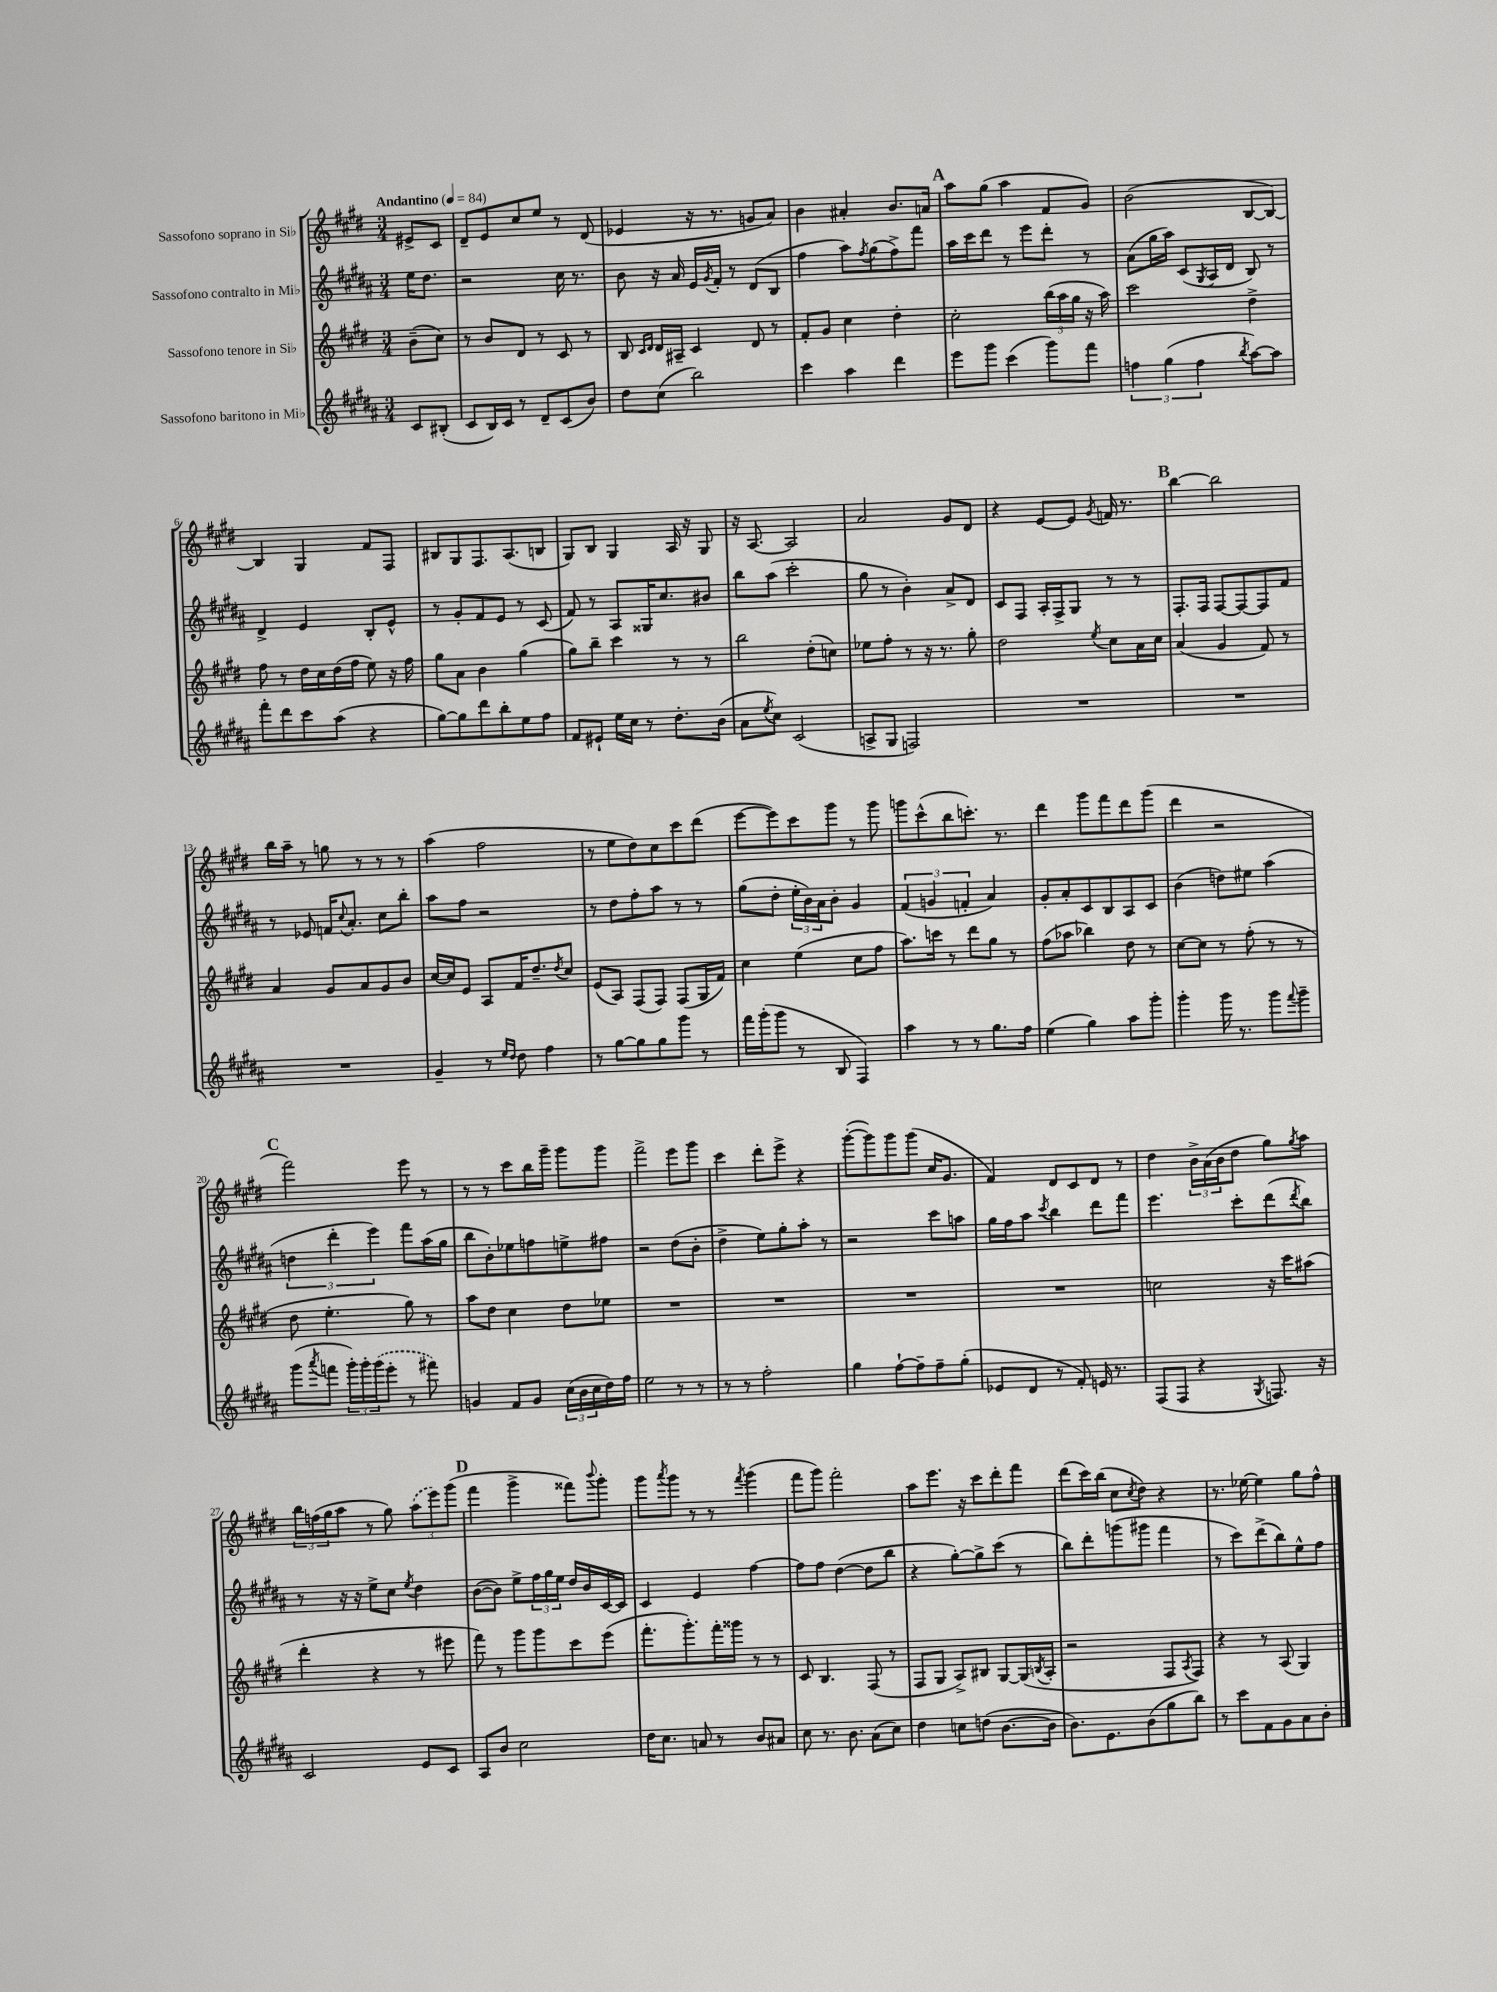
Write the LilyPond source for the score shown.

<<
\new StaffGroup <<
\new Staff = "s0" \with { instrumentName = "Sassofono soprano in Sib" } {
    \clef treble \key e \major \numericTimeSignature \time 3/4 \partial 4 \tempo "Andantino" 4 = 84
    eis'8-> cis'8 |
    dis'8-- e'8 cis''8 e''8 r8 dis'8( |
    ees'4 r16 r8. g'8 a'8) |
    b'4 ais'4-. b'8. a'16 |
    \mark \markup { \bold "A" } a''8 gis''8( a''4 fis'8 gis'8) |
    b'2( b8~ b8~) |
    b4 gis4 fis'8 fis8 |
    bis8 gis8 fis8. a8.( b8 |
    gis8) b8 gis4 a16 r16 gis8 |
    r16 a8.~ a2 |
    a'2 gis'8 dis'8 |
    r4 e'8~ e'8 \acciaccatura { gis'8 } f'16 r8. |
    \mark \markup { \bold "B" } b''4~ b''2 |
    b''16 a''16-- r8 g''8 r8 r8 r8 |
    a''4( fis''2 |
    r8 e''8 dis''8) cis''8 cis'''8 dis'''8( |
    e'''8~ e'''8) cis'''8 gis'''8 r8 gis'''8 |
    g'''8 cis'''8-^( b''8 c'''8.-.) r8. |
    dis'''4 gis'''8 fis'''8 dis'''8 gis'''8( |
    dis'''4 r2 |
    \mark \markup { \bold "C" } fis'''2) e'''8 r8 |
    r8 r8 cis'''8 b''16 gis'''16-- gis'''8 gis'''8 |
    fis'''2-> e'''8 gis'''8 |
    cis'''4 dis'''8-. e'''8-> r4 |
    gis'''8~-.( gis'''8) gis'''8 gis'''8( cis''16 gis'8. |
    fis'4) dis'8 cis'8 dis'8 r8 |
    dis''4 \tuplet 3/2 { b'16-> a'16( b'16 } dis''8 gis''8) \acciaccatura { gis''8 } a''8 |
    \tuplet 3/2 { b''16 f''16( gis''16 } a''8 r8 gis''8) \tuplet 3/2 { \once \slurDashed a''8( e'''8) gis'''8( } |
    \mark \markup { \bold "D" } fis'''4 gis'''4-> fisis'''8) \appoggiatura { b'''8 } gis'''8-. |
    gis'''8 \acciaccatura { a'''8 } gis'''8 r8 r8 \acciaccatura { fis'''8 } gis'''4( |
    fis'''8 gis'''8) fis'''2-. |
    a''8 e'''8. r16 cis'''8 dis'''8-. fis'''8 |
    dis'''8( cis'''16) b''16( cis''8 \acciaccatura { cis''8 } dis''8) r4 |
    r8. ees''16~ ees''4 gis''8 fis''8-^ \bar "|." |
}
\new Staff = "s1" \with { instrumentName = "Sassofono contralto in Mib" } {
    \clef treble \key b \major \numericTimeSignature \time 3/4 \partial 4
    e''16 dis''8. |
    r2 cis''16 r8. |
    b'8 r16 ais'16 e'16 \acciaccatura { gis'8 } fis'16-. r8 dis'8( b8 |
    fis''4 ais''8) \acciaccatura { fis''8 } gis''8( fis''8->) fis'''8 |
    \mark \markup { \bold "A" } ais''16 cis'''16 dis'''8 r8 e'''8 dis'''8-. r8 |
    ais'8( gis''16 ais''16) cis'8( \acciaccatura { gis8 } ais16 dis'16 b8) r8 |
    dis'4-> e'4 b8-. e'8-^ |
    r8 gis'8-. fis'8 e'8 r8 cis'8( |
    fis'8) r8 ais8 gisis16 cis''8. bis'8 |
    b''8 ais''8( cis'''2-. |
    gis''8 r8 b'4-.) ais'8-> dis'8 |
    cis'8 fis8 ais16-. fis16-> gis8 r8 r8 |
    \mark \markup { \bold "B" } fis8.-. fis16 fis8~ fis8~ fis8 fis'8 |
    r8 ees'8 f'16 \appoggiatura { cis''8 } ais'8.-. cis''8 b''8-. |
    ais''8 fis''8 r2 |
    r8 dis''8 fis''8-. ais''8 r8 r8 |
    gis''8( dis''8-. \tuplet 3/2 { e''16-. b'16) ais'16 } b'8-. gis'4 |
    \tuplet 3/2 { fis'4( g'4 f'4-. } ais'4) |
    gis'8-. ais'8-. cis'8 b8 ais8 cis'8 |
    b'4( d''8) eis''8 ais''4( |
    \mark \markup { \bold "C" } \tuplet 3/2 { d''4 dis'''4-. e'''4) } fis'''8 ais''16( gis''16 |
    b''8 b'8-.) ees''8 f''8 e''8-> fis''8 |
    r2 dis''8( b'8-. |
    dis''4-> e''8) gis''8-. ais''8-. r8 |
    r2 cis'''8 a''8 |
    gis''16 fis''16 ais''8 \acciaccatura { cis'''8 } b''4 dis'''8 fis'''8 |
    e'''4. cis'''8-. dis'''8( \acciaccatura { dis'''8 } b''8) |
    r8 r16 r16 e''8-> cis''8 \acciaccatura { e''8 } dis''4 |
    \mark \markup { \bold "D" } b'8~( b'8) e''8-> \tuplet 3/2 { fis''16 gis''16 e''16 } dis''16 b'16 cis'16~ cis'16 |
    cis'4 e'4 fis''4~ |
    fis''8 fis''8 dis''4~( dis''8 b''8 |
    r4 gis''8~-.) gis''8-> cis'''8( r8 |
    b''8) dis'''8-. g'''8( gis'''8 fis'''4 |
    r8 cis'''8) dis'''8->( b''8) e''8-^ fis''8 \bar "|." |
}
\new Staff = "s2" \with { instrumentName = "Sassofono tenore in Sib" } {
    \clef treble \key e \major \numericTimeSignature \time 3/4 \partial 4
    b'8--( cis''8) |
    r8 b'8 dis'8 r8 cis'8 r8 |
    b8 \grace { cis'16 dis'16 } dis'16 ais16-- cis'4 dis'8 r8 |
    fis'8-. gis'8 cis''4 dis''4-. |
    \mark \markup { \bold "A" } cis''2-. \tuplet 3/2 { b''16( a''16 gis''16 } r16 a''16) |
    cis'''2 dis''4-> |
    fis''8 r8 dis''16 cis''16 dis''16( fis''16 e''8) r16 fis''16 |
    gis''8 a'8 b'4 gis''4( |
    gis''8) b''8-- cis'''4 r8 r8 |
    b''2 dis''8-.( c''8) |
    ees''8 fis''8-. r8 r16 r8. gis''8-. |
    dis''2 \acciaccatura { e''8 } cis''8 a'16 cis''16 |
    \mark \markup { \bold "B" } a'4( gis'4 fis'8) r8 |
    a'4 gis'8 a'8 gis'8 b'8 |
    cis''16~ cis''16 e'8 a8 fis'16 dis''8.-- \acciaccatura { dis''8 } cis''8 |
    e'8( a8) fis8( fis8) fis8( gis16 fis'16) |
    cis''4 e''4( cis''8 fis''8 |
    a''8.) c'''16 r8 dis'''8 gis''8 r8 |
    fis''8( aes''8 bes''4) dis''8 r8 |
    cis''8~ cis''8 r8 fis''8-.( r8 r8 |
    \mark \markup { \bold "C" } dis''8 e''4.-. gis''8) r8 |
    a''8 dis''8 cis''4 dis''8 ees''8 |
    R2. |
    R2. |
    R2. |
    R2. |
    c''2 r16 cis'''16 ais''8( |
    dis'''4-. r4 r8 eis'''8 |
    \mark \markup { \bold "D" } fis'''8) r8 gis'''8 gis'''8 cis'''8 e'''8( |
    fis'''8.-. gis'''8.-.) fis'''16-. gisis'''16 r8 r8 |
    cis'8 b4. fis8( r8 |
    fis8 gis8 a8->) bis8 gis8~ gis16( \acciaccatura { b8 } a16-. |
    r2 fis8 \acciaccatura { a8 } fis8) |
    r4 r8 a8( gis4) \bar "|." |
}
\new Staff = "s3" \with { instrumentName = "Sassofono baritono in Mib" } {
    \clef treble \key b \major \numericTimeSignature \time 3/4 \partial 4
    cis'8 bis8-.( |
    cis'8 b16) cis'16 r8 dis'8-- cis'8( b'8) |
    dis''8 cis''8( b''2) |
    cis'''4 ais''4 dis'''4 |
    \mark \markup { \bold "A" } e'''8 gis'''8 cis'''4( gis'''8) fis'''8 |
    \tuplet 3/2 { f''4 gis''4( f''4 } \acciaccatura { b''8 } ais''8~) ais''8 |
    fis'''8-. dis'''8 cis'''8 ais''8( r4 |
    gis''8~) gis''8 dis'''8 b''8-. e''8 fis''8 |
    fis'8 eis'8-! e''16 cis''16 r8 dis''8.-. b'16( |
    ais'8 \acciaccatura { e''8 } cis''8) cis'2( |
    a8-> gis8 f2) |
    R2. |
    \mark \markup { \bold "B" } R2. |
    R2. |
    gis'4-- r8 \grace { e''16 dis''16 } dis''8 fis''4 |
    r8 gis''8~ gis''8 gis''8 gis'''8 r8 |
    fis'''16 gis'''16-.( gis'''8 r8 b8 fis4) |
    ais''4 r8 r8 gis''8. fis''16 |
    e''4( gis''4) ais''8 gis'''8-. |
    gis'''4-. gis'''16 r8. gis'''8 \appoggiatura { fis'''8 } gis'''8-- |
    \mark \markup { \bold "C" } gis'''8( \acciaccatura { ais'''8 } f'''8 \tuplet 3/2 { gis'''16-.) gis'''16-. \once \slurDashed gis'''16( } e'''8-. r8 fis'''8) |
    g'4 fis'8 g'8 \tuplet 3/2 { cis''16( b'16 cis''16 } dis''16) fis''16 |
    e''2 r8 r8 |
    r8 r8 fis''2-. |
    gis''4 fis''8~-! fis''8-- fis''8-- gis''8-.( |
    ees'8 dis'8 r8 fis'8-.) e'16 r8. |
    fis8( fis8 r4 \acciaccatura { gis8 } f8.) r16 |
    cis'2 e'8 cis'8 |
    \mark \markup { \bold "D" } ais8 b'8 cis''2 |
    dis''16 cis''8. a'8 r8 b'8 ais'8 |
    cis''8 r8. b'8. ais'8( cis''8) |
    dis''4 c''8 d''8( b'8.~ b'16 |
    b'8.) e'8. b'8( gis''8 b''8) |
    r8 cis'''8 fis'8 gis'8 ais'8 b'8-. \bar "|." |
}
>>
>>
